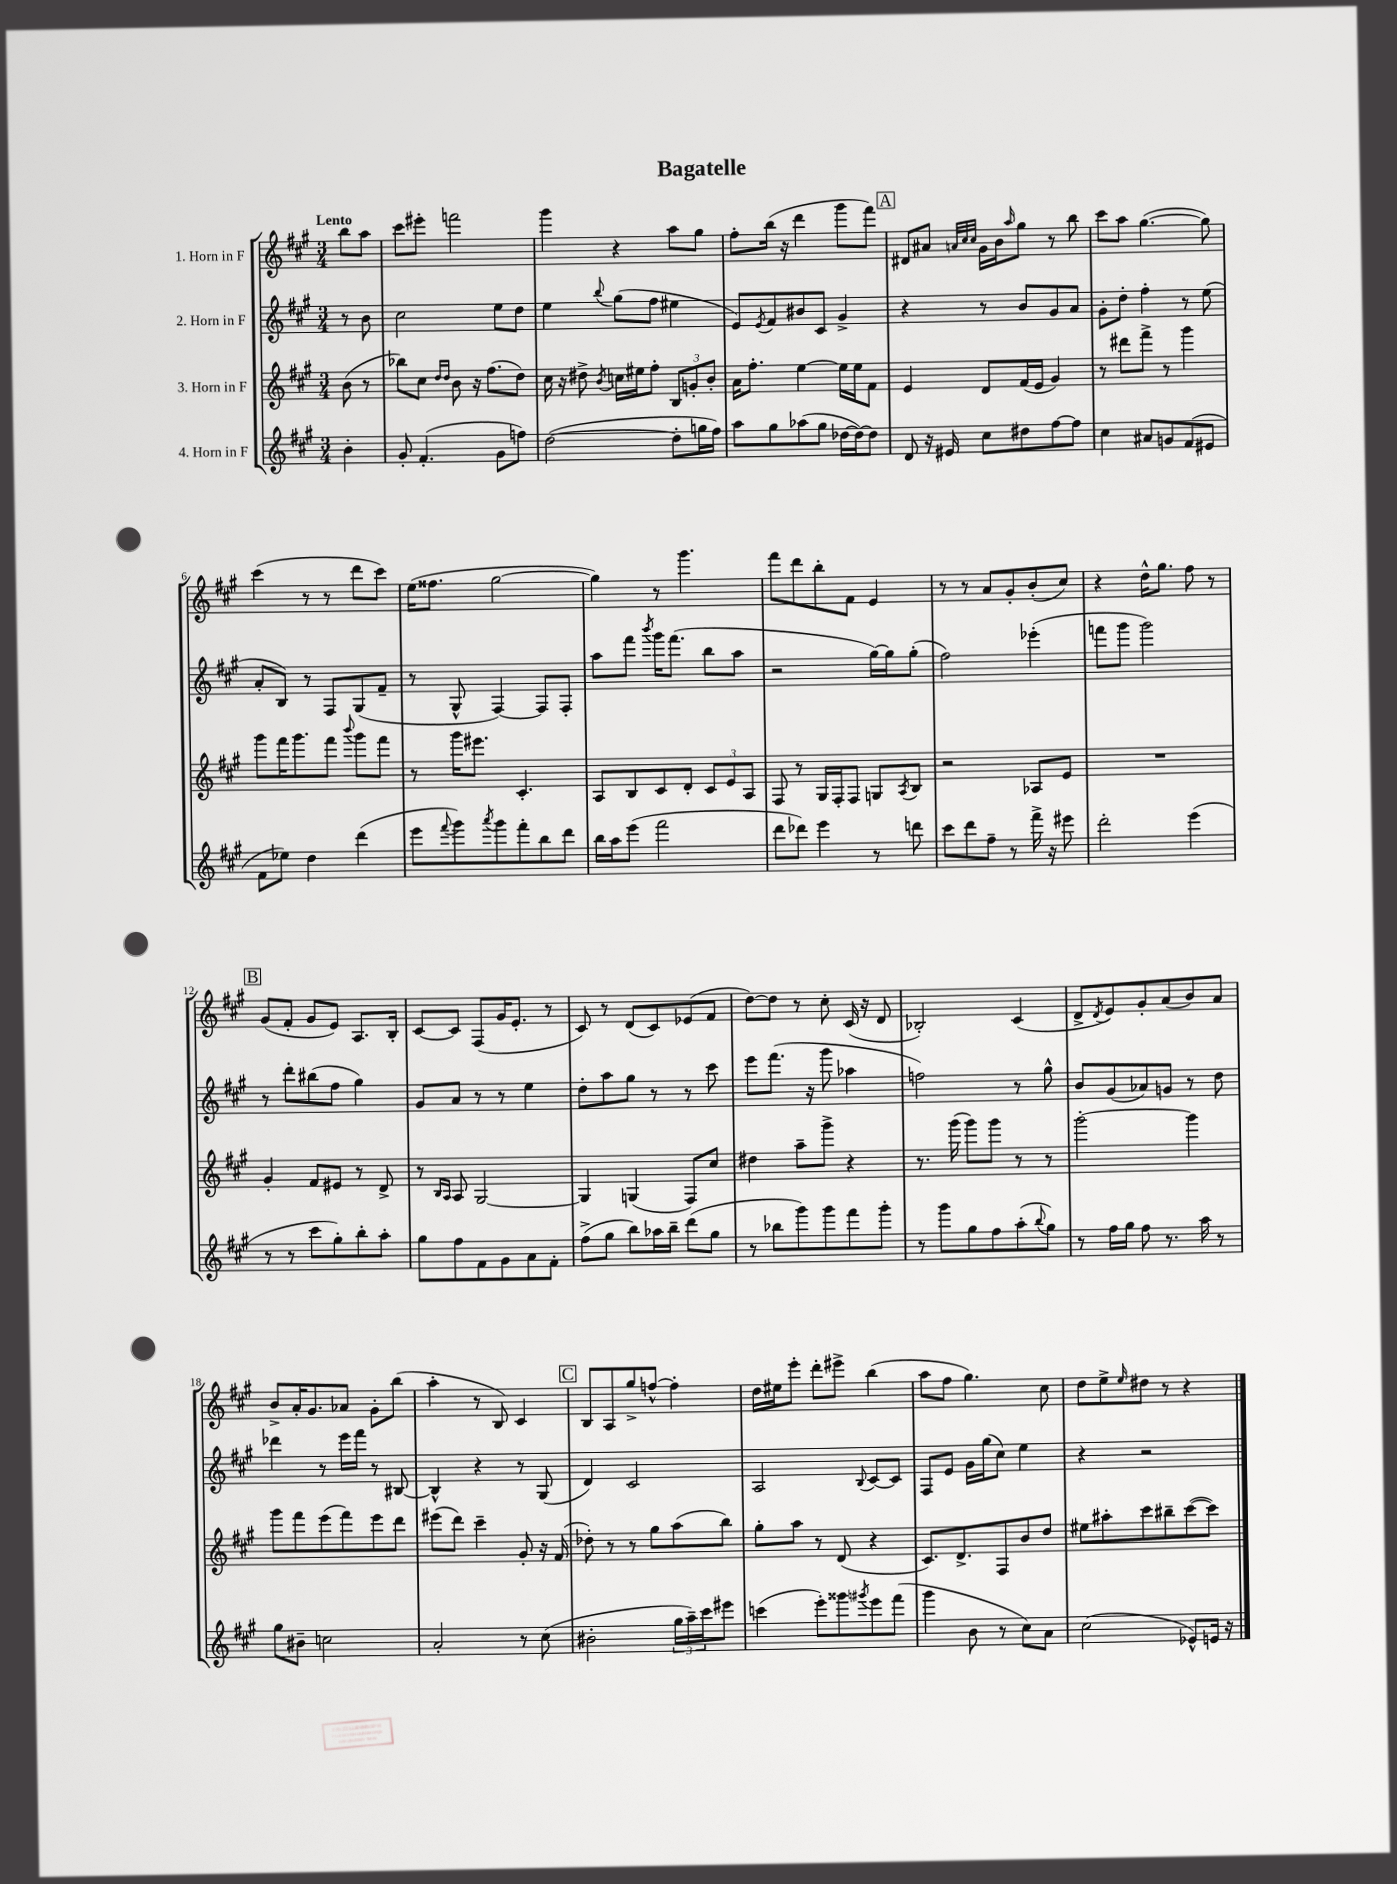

**kern	**kern	**kern	**kern
*part4	*part3	*part2	*part1
*staff4	*staff3	*staff2	*staff1
*I"4. Horn in F	*I"3. Horn in F	*I"2. Horn in F	*I"1. Horn in F
*clefG2	*clefG2	*clefG2	*clefG2
*k[f#c#g#]	*k[f#c#g#]	*k[f#c#g#]	*k[f#c#g#]
*M3/4	*M3/4	*M3/4	*M3/4
=	=	=	=
!	!	!	!LO:TX:a:B:t=Lento
4b'\	(8b\	8r	8bb\L
.	8r	8b\	8aa\J
=1	=1	=1	=1
8g#'/	8bb-X\L)	2cc#\	8ccc#\L
(4.f#'/	8cc#\J	.	8eee#X'\J
.	16qqdd/LL	.	.
.	16qqdd/JJ	.	.
.	8b\	.	2fffn\
.	16r	.	.
.	(8.ff#\L	.	.
8g#\L	.	8ee\L	.
8ffn\J)	8dd\J)	8dd\J	.
=2	=2	=2	=2
([2dd\	16cc#\	4ee\	4ggg#\
.	16r	.	.
.	8dd#X^\	.	.
.	8qb/	8qqbb/	.
.	16ccn\LL	(8gg#\L	4r
.	16ee#X\J	.	.
.	8ff#'\J	8ff#\J	.
8dd'\L]	12B/L	4ee#X\	8aa\L
.	12gn'/	.	.
16ggn\L	.	.	8gg#\J
.	12b'/J	.	.
16ff#\JJ)	.	.	.
=3	=3	=3	=3
8aa\L	16a\KL	8e/L)	8ff#'\L
.	8.ff#'\J	.	.
.	.	8qe/	.
8gg#\	.	8f#/	(16bb\Jk
.	.	.	16r
(8aa-X\	[4ee\	8b#X/	4ddd\
8gg#\J	.	8c#/J	.
[16dd-X\LL	16ee\LL]	4g#^/	8ggg#\L
16dd-\J_)	16ee\J	.	.
8dd-\J]	8f#\J	.	8fff#\J)
!!LO:REH:place=s1:t=A
=4	=4	=4	=4
8d/	4e/	4r	8d#X/L
16r	.	.	8a#X/J
16e#X/	.	.	.
.	.	.	32qqan/LLL
.	.	.	32qqcc#/
.	.	.	32qqcc#/JJJ
8cc#\L	8d/L	8r	16g#\LL
.	.	.	16b\J
.	.	.	16qqaa/
8dd#X\	(16f#/L	8b/L	8gg#\J
.	16e/JJ	.	.
[8ff#\	4g#/)	8g#/	8r
8ff#\J]	.	8a/J	8bb\
=5	=5	=5	=5
4cc#\	8r	8g#'\L	8ccc#\L
.	8ddd#X\L	8dd'\J	8aa\J
8a#X/L	8fff#^\J	4ff#'\	([4.gg#\
8gn/	8r	.	.
(8f#/	4ggg#\	8r	.
8e#X/J	.	(8ee\	8gg#\])
!!LO:LB:g=z
=6	=6	=6	=6
8f#\L	8ggg#\L	8a'/L	(4ccc#\
8ee-X\J)	16fff#\K	8B/J)	.
.	8.ggg#\	.	.
4dd\	.	8r	8r
.	8fff#\J	8F#/L	8r
.	8qqbbb/	.	.
(4ddd\	8ggg#\L	(8G#/	8ddd\L
.	8fff#\J	8f#~/J	8ccc#\J)
=7	=7	=7	=7
8eee\L	8r	8r	(16ee\KL
.	.	.	8.ff##X\J
8qqfff#/	.	.	.
8ggg#\)	16ggg#\KL	8G#^^/	.
.	8.eee#X\J	.	.
8qaaa/	.	.	.
8ggg#\	.	[4F#/)	[2gg#\
8fff#'\	4.c#'/	.	.
8bb\	.	8F#/L]	.
8ddd\J	.	8F#'/J	.
=8	=8	=8	=8
16bb\LL	8A/L	8aa\L	4gg#\])
16aa\J	.	.	.
(8eee\J	8B/	8fff#\J	.
.	.	8qbbb/	.
2fff#\	8c#/	16ggg#\KL	8r
.	.	(8.fff#\J	.
.	8d'/J	.	4.ggg#\
.	12c#/L	8bb\L	.
.	12e/	.	.
.	.	8aa\J	.
.	12A/J	.	.
=9	=9	=9	=9
8ddd\L	8F#/	2r	8fff#\L
8ddd-X\J)	8r	.	8ddd\
4eee\	16G#/LL	.	8bb'\
.	16F#'/J	.	.
.	8F#/J	.	8f#\J
8r	8Gn/L	[16gg#\LL)	4e/
.	.	16gg#\J]	.
.	8qA/	.	.
8dddn\	8B/J	(8gg#'\J	.
=10	=10	=10	=10
8ccc#\L	2r	2ff#\)	8r
8ddd\	.	.	8r
8ff#~\J	.	.	8a/L
8r	.	.	8g#'/
16fff#^\	8A-X/L	(4eee-X'\	(8b'/
16r	.	.	.
8eee#X\	8e/J	.	8cc#/J)
=11	=11	=11	=11
2ddd'\	2.r	8fffn\L	4r
.	.	8ggg#\J	.
.	.	2ggg#\)	16dd^^\KL
.	.	.	8.gg#\J
(4eee\	.	.	8ff#\
.	.	.	8r
!!LO:LB:g=z
!!LO:REH:place=s1:t=B
=12	=12	=12	=12
8r	4g#'/	8r	(8g#/L
8r	.	8ddd'\L	8f#'/J
8ccc#\L	8f#/L	(8bb#X\	8g#/L
8gg#'\)	8e#X/J	8ff#\J	8e/J)
8bb'\	8r	4gg#\)	8.A/L
8aa'\J	8d^/	.	.
.	.	.	16B'/Jk
=13	=13	=13	=13
8gg#\L	8r	8g#/L	[8c#/L
.	16qqB/LL	.	.
.	16qqA/JJ	.	.
8ff#\	8A/	8a/J	8c#/J]
8f#\	[2G#/	8r	(8F#/L
8g#\	.	8r	16g#/K
.	.	.	8.e'/J
8a\	.	4ee\	.
8f#'\J	.	.	8r
=14	=14	=14	=14
(8ff#^\L	4G#/]	8dd'\L	8c#/)
8gg#\J	.	8aa\	8r
8bb\L)	(4Gn/	8gg#\J	(8d/L
16aa-X\L	.	8r	8c#/)
16bb~\JJ	.	.	.
(8ddd\L	8F#/L)	8r	(8e-X/
8gg#\J	8cc#/J	8ccc#\	8f#/J
=15	=15	=15	=15
8r	4dd#X\	8eee\L	[8dd\L)
8bb-X\L	.	(8.fff#\J	8dd\J]
8ggg#\)	8aa~\L	.	8r
.	.	16r	.
8ggg#\	8ggg#^\J	8ggg#\	8cc#'\
8fff#\	4r	4aa-X\	(16c#/
.	.	.	16r
8ggg#'\J	.	.	8d/
=16	=16	=16	=16
8r	8.r	2ffn\)	2B-X'/)
8ggg#\L	.	.	.
.	(16ggg#\	.	.
8gg#\	8ggg#\L)	.	.
8ff#\	8ggg#\J	.	.
(8aa'\	8r	8r	(4c#/
8qqbb/	.	.	.
8gg#\J)	8r	8gg#^^\	.
=17	=17	=17	=17
8r	[2ggg#'\	8b/L	8d^/L
.	.	.	8qd/
16ff#\LL	.	(8g#/	8e/)
16gg#\JJ	.	.	.
8ff#\	.	8a-X/)	8g#'/
8.r	.	8gn/J	(8a/
.	4ggg#\]	8r	8b/)
16aa\	.	.	.
8r	.	8dd\	8a/J
!!LO:LB:g=z
=18	=18	=18	=18
8gg#\L	8ggg#\L	4ddd-X\	8b^/L
8b#X~\J	8fff#\	.	16a'/K
.	.	.	8.g#/
2ccn\	(8eee\	8r	.
.	8fff#\)	16eee\LL	8a-X/J
.	.	16fff#\JJ	.
.	8eee\	8r	8g#'\L
.	8ddd\J	[8B#X/	(8bb\J
=19	=19	=19	=19
2a'/	(8eee#X\L	4B#^^/]	4aa'\
.	8ddd\J)	.	.
.	4ccc#~\	4r	8r
.	.	.	8B/)
8r	8g#'/	8r	4c#/
(8cc#\	16r	(8G#/	.
.	(16f#/	.	.
!!LO:REH:place=s1:t=C
=20	=20	=20	=20
2b#X'\	8dd-X'\)	4d/)	8B/L
.	8r	.	8A/
.	8r	2c#/	8gg#^/
.	8gg#\L	.	[8ffn^^/J
24gg#\LL	(8aa\	.	4ff'\]
24aa~\)	.	.	.
24ccc#\J	.	.	.
8eee#X\J	8bb\J)	.	.
=21	=21	=21	=21
(4cccn\	8gg#'\L	2A/	16dd\LL
.	.	.	16ee#X\J
.	8aa\J	.	8eee'\J
8eee'\L)	8r	.	8ddd'\L
8ggg##X\	(8d/	.	8eee#X^\J
8qggg#X/	.	8qqB/	.
8eee\	4r	[8c#/L	(4bb\
(8fff#\J	.	8c#/J]	.
=22	=22	=22	=22
4ggg#\	8.c#/L)	8F#/L	8aa\L
.	.	8e/J	8ff#\J
.	8.d^/	.	.
8b\	.	16g#\LL	4.gg#\)
.	.	(16gg#\J	.
8r	8F#/	8cc#\J)	.
8cc#\L)	8b/	4ee\	.
8a\J	8dd/J	.	8cc#\
=23	=23	=23	=23
(2cc#\	8ee#X\L	4r	8dd\L
.	8aa#X'\	.	8ee^\
.	.	.	16qqee/
.	8ccc#\	2r	8dd#X\J
.	8bb#X~\	.	8r
8e-X^^/L)	([8ccc#\	.	4r
16en/Jk	8ccc#\J])	.	.
16r	.	.	.
==	==	==	==
*-	*-	*-	*-
